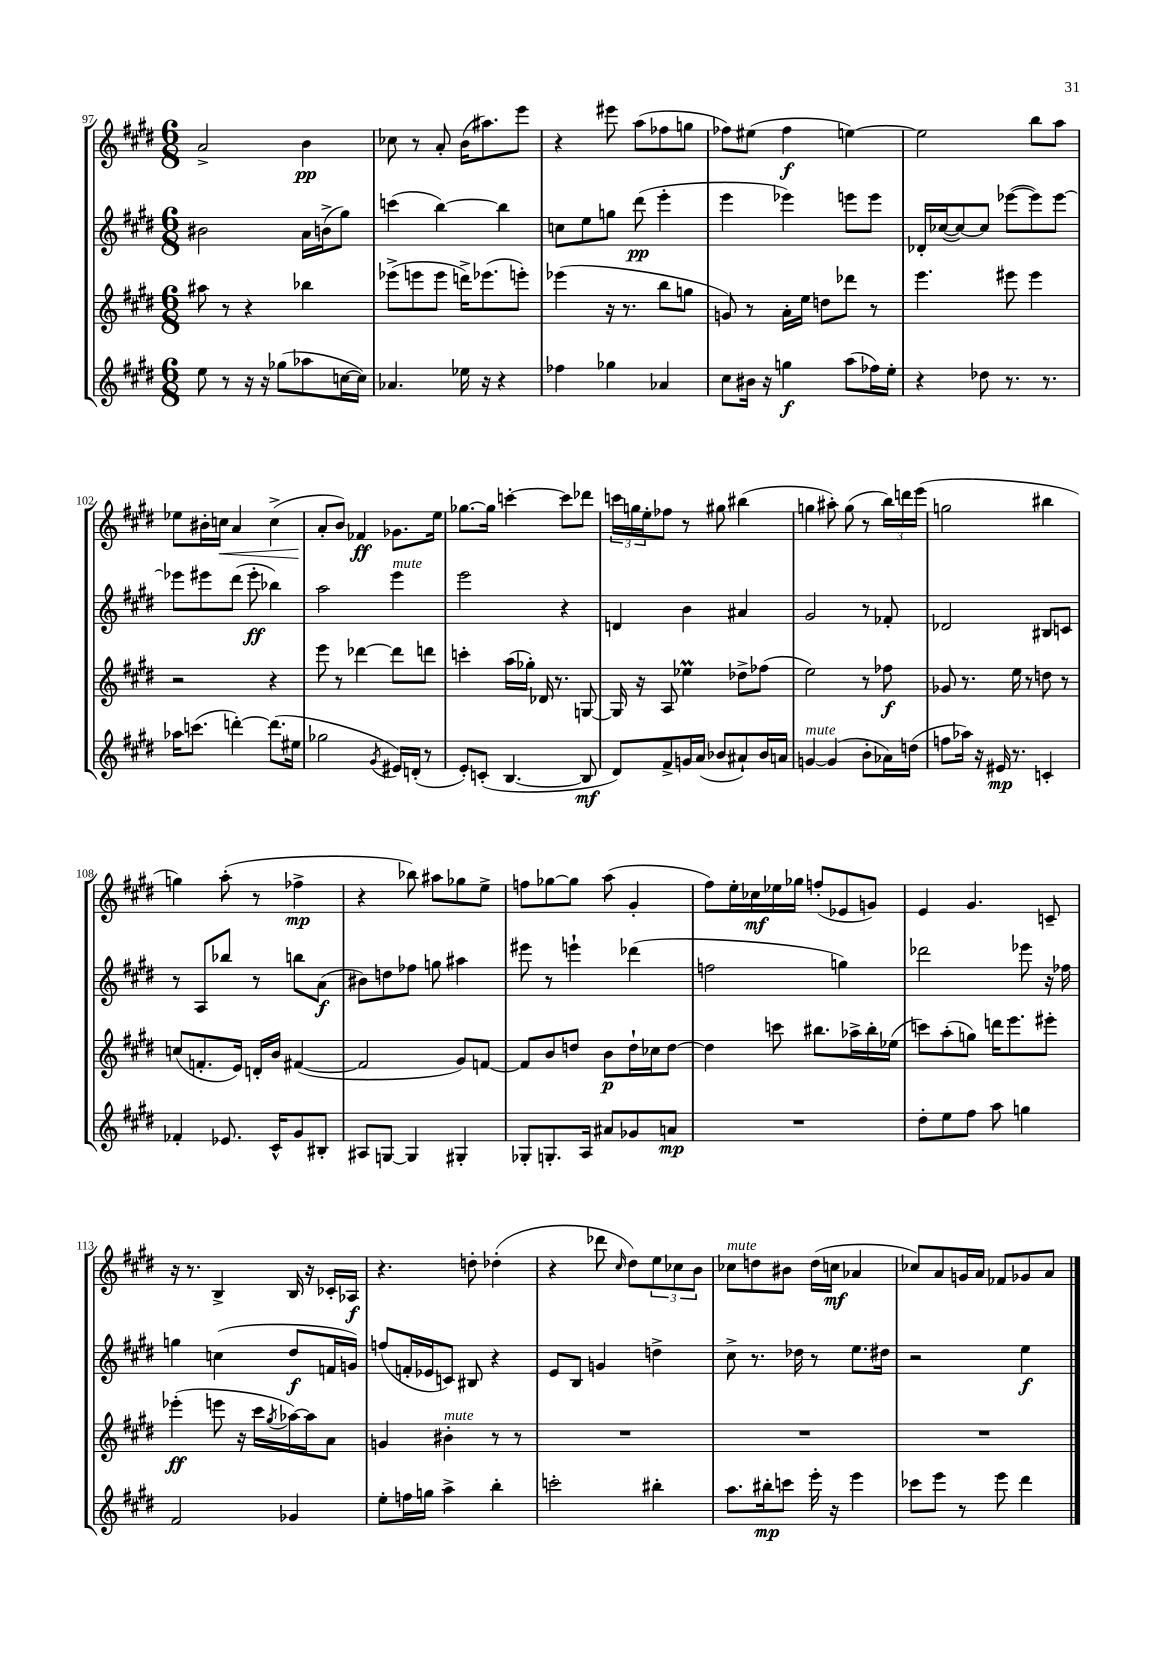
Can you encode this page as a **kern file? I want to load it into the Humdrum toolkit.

**kern	**kern	**kern	**kern
*staff4	*staff3	*staff2	*staff1
*clefG2	*clefG2	*clefG2	*clefG2
*k[f#c#g#d#]	*k[f#c#g#d#]	*k[f#c#g#d#]	*k[f#c#g#d#]
*M6/8	*M6/8	*M6/8	*M6/8
8ee\	8aa#\	2b#\	2a^/
8r	8r	.	.
16r	4r	.	.
16r	.	.	.
(8gg-\L	.	.	.
8aa-\	4bb-\	16a\LL	4b\
.	.	(16b^\J	.
[16cc\L	.	8gg#\J)	.
16cc\]JJ)	.	.	.
=	=	=	=
4.a-/	(8eee-^\L	(4ccc\	8cc-\
.	8eee\	.	8r
.	8eee\J	[4bb\)	8a'/
16ee-\	16ddd^\LK)	.	(16b\LK
16r	(8.eee-\	.	8.aa#\)
4r	.	4bb\]	.
.	8eee'\J)	.	8eee\J
=	=	=	=
4ff-\	(4eee-\	8cc\L	4r
.	.	8ee\	.
4gg-\	16r	8gg\J	8eee#\
.	8.r	.	.
.	.	(8ddd#\	(8aa\L
4a-/	8bb\L	4eee'\	8ff-\
.	8gg\J	.	8gg\J
=	=	=	=
8cc#\L	8g/)	4eee\	8ff-\L)
16b#\Jk	8r	.	(8ee#\J
16r	.	.	.
4gg\	16a'\LL	4eee-\)	4ff-\
.	16ee\JJ	.	.
.	8dd\L	.	.
(8aa\L	8ddd-\J	8eee\L	[4ee\)
16ff-\L)	8r	8eee\J	.
16ee'\JJ	.	.	.
=	=	=	=
4r	4.eee\	16d-'/LL	2ee\]
.	.	([16cc-/J	.
.	.	8cc-/_)	.
8dd-\	.	8cc-/]J	.
8.r	8eee#\	([8eee-\L	.
.	4eee#\	8eee-\])	8bb\L
8.r	.	.	.
.	.	[8eee-\J	8aa\J
=	=	=	=
16aa-\LK	2r	8eee-\]L	8ee-\L
(8.ccc\J	.	.	.
.	.	8eee#\	16b#'\L
.	.	.	16cc\JJ
[4ddd'\)	.	(8ddd#\J	4a/
.	.	8eee#'\	.
(8.ddd\]L	4r	4bb-\)	(4cc^\
16ee#\Jk	.	.	.
=	=	=	=
2gg-\	8eee\	2aa\	8a'/L
.	8r	.	8b/J)
.	[4ddd-\	.	4f-/
8qg#/	.	.	.
16e#/LL)	8ddd-\]L	4eee\	8.g-\L
(16d'/JJ	.	.	.
8r	8ddd\J	.	.
.	.	.	16ee\Jk
=	=	=	=
8e'/L)	4ccc'\	2eee\	[8.gg-\L
(8c'/J	.	.	.
.	.	.	16gg-\]Jk
[4.B/	(16aa\LL	.	[4ccc'\
.	16gg-'\JJ)	.	.
.	16d-/	.	.
.	8.r	.	.
.	.	4r	8ccc\]L
8B/]	[8G/	.	8ddd-\J
=	=	=	=
8d#/L)	16G/]	4d/	24ccc\LL
.	.	.	24gg\
.	16r	.	.
.	.	.	24ee'\J
8f#^/	8A/	.	8ff-\J
16g/L	4ee-\	4b\	8r
(16a/JJ	.	.	.
8b-/L	.	.	8gg#\
8a#`/)	8dd-^\L	4a#/	(4bb#\
16b-/L	(8ff-\J	.	.
16a/JJ	.	.	.
=	=	=	=
[4g/	2ee\)	2g#/	4gg\
(4g/]	.	.	8aa#'\)
.	.	.	(8gg\
8b'\L	8r	8r	8r
16a-\L)	8ff-\	8f-'/	24bb\LL)
.	.	.	24ddd\
(16dd\JJ	.	.	.
.	.	.	(24eee\JJ
=	=	=	=
8ff\L	8g-/	2d-/	2gg\
16aa-\Jk)	8.r	.	.
16r	.	.	.
16e#/	.	.	.
8.r	16ee\	.	.
.	8r	.	.
4c'/	8dd\	8B#/L	4bb#\
.	8r	8c/J	.
=	=	=	=
4f-'/	(8cc/L	8r	4gg\)
.	8.f'/	8A/L	.
8.e-/	.	8bb-/J	(8aa'\
.	16e/Jk)	.	.
.	16d'/LL	8r	8r
16c#^^/LK	16b/JJ	.	.
8g#/	([4f#/	8bb\L	4ff-^\
8B#'/J	.	(8a\J	.
=	=	=	=
8A#/L	2f#/]	8b#\L)	4r
[8G/J	.	8dd\	.
4G/]	.	8ff-\J	8bb-\)
.	.	8gg\	8aa#\L
4G#'/	8g#/L)	4aa#\	8gg-\
.	[8f/J	.	8ee^\J
=	=	=	=
8G-'/L	8f/]L	8eee#\	8ff\L
8.G'/	8b/	8r	[8gg-\
.	8dd/J	4eee`\	8gg-\]J
16A/Jk	.	.	.
8a#/L	8b\L	.	(8aa\
8g-/	16dd`\L	(4ddd-\	4g#'/
.	16cc-\J	.	.
8a/J	[8dd\J	.	.
=	=	=	=
2.r	4dd\]	2ff\	8ff#\L)
.	.	.	16ee'\L
.	.	.	16cc-\
.	8ccc\	.	16ee-\
.	.	.	16gg-\JJ
.	8.bb#\L	.	(8ff'/L
.	.	4gg\)	8e-/
.	16aa-^\L	.	.
.	16bb#'\	.	8g/J)
.	(16ee-\JJ	.	.
=	=	=	=
8dd#'\L	8ccc\L)	2ddd-\	4e/
8ee\	(8aa'\	.	.
8ff#\J	8gg\J)	.	4.g#/
8aa\	16ddd\LK	.	.
.	8.eee\	.	.
4gg\	.	8eee-\	.
.	8eee#'\J	16r	8c~/
.	.	16ff-\	.
=	=	=	=
2f#/	(4eee-'\	4gg\	16r
.	.	.	8.r
.	8eee\	(4cc\	4B^/
.	16r	.	.
.	16ccc#\LL	.	.
.	8qgg#/	.	.
4g-/	[16aa-\)	8dd#/L	16B/
.	16aa-\]J	.	16r
.	8a\J	16f/L	16c-'/LL
.	.	16g/JJ)	16A-/JJ
=	=	=	=
8ee'\L	4g/	(8ff/L	4.r
16ff\L	.	16f'/L	.
16gg\JJ	.	16e-/J	.
4aa^\	4b#'\	8c/J)	.
.	.	8B#/	8dd'\
4bb'\	8r	4r	(4dd-'\
.	8r	.	.
=	=	=	=
2ccc'\	2.r	8e/L	4r
.	.	8B/J	.
.	.	4g/	8ddd-\
.	.	.	16qqcc#/
.	.	.	8dd#\L)
4bb#'\	.	4dd^\	12ee\
.	.	.	12cc-\
.	.	.	12b\J
=	=	=	=
8.aa\L	2.r	8cc#^\	8cc-\L
.	.	8.r	8dd\
16bb#'\k	.	.	.
8ccc\J	.	.	8b#\J
.	.	16dd-\	.
16eee'\	.	8r	(16dd\LL
16r	.	.	16cc\JJ
4eee\	.	8.ee\L	4a-/
.	.	16dd#\Jk	.
=	=	=	=
8ccc-\L	2.r	2r	8cc-/L)
8eee\J	.	.	8a/
8r	.	.	16g/L
.	.	.	16a/JJ
8eee\	.	.	8f-/L
4ddd#\	.	4ee\	8g-/
.	.	.	8a/J
==	==	==	==
*-	*-	*-	*-
